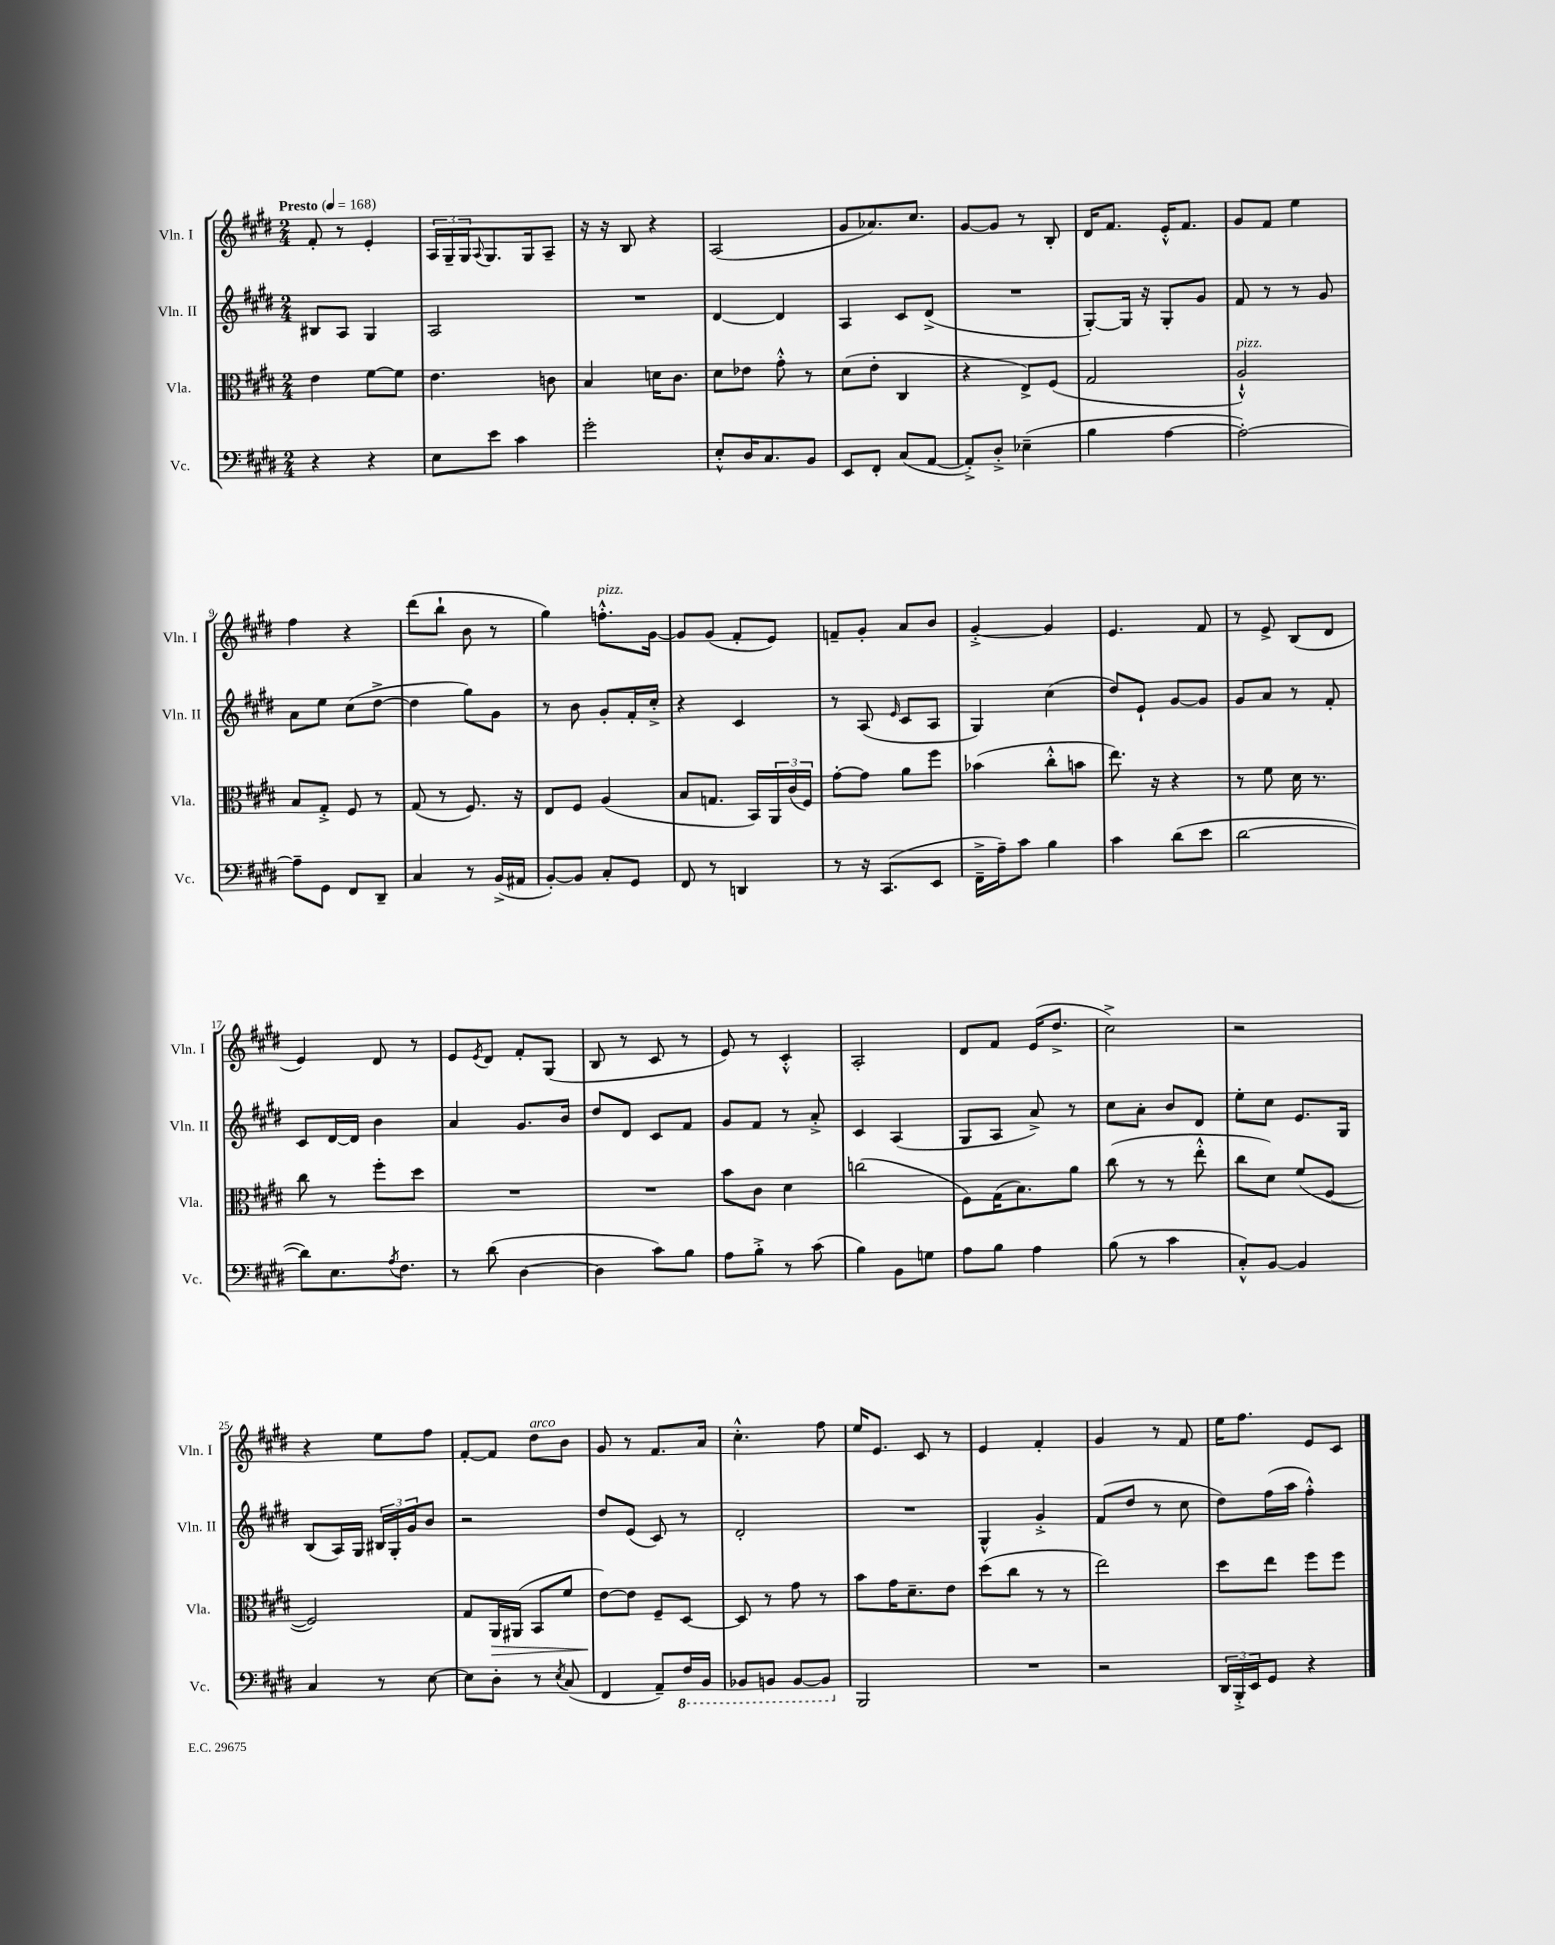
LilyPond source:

<<
\new StaffGroup <<
\new Staff = "s0" \with { instrumentName = "Vln. I" shortInstrumentName = "Vln. I" } {
    \clef treble \key e \major \numericTimeSignature \time 2/4 \tempo "Presto" 4 = 168
    fis'8-. r8 e'4-. |
    \tuplet 3/2 { a16 gis16-- gis16 } \appoggiatura { a8 } gis8. gis16 a8-- |
    r16 r16 b8 r4 |
    a2( |
    gis'8 aes'8.) cis''8. |
    gis'8~ gis'8 r8 b8-. |
    dis'16 fis'8. e'16-.-^ fis'8. |
    gis'8 fis'8 e''4 |
    fis''4 r4 |
    dis'''8( b''8-! b'8 r8 |
    gis''4) f''8.-.-^^\markup { \italic "pizz." } gis'16~ |
    gis'8 gis'8( fis'8-. e'8) |
    f'8-- gis'8-. a'8 b'8 |
    gis'4~-.-> gis'4 |
    e'4. fis'8 |
    r8 e'8-> b8( dis'8 |
    e'4) dis'8 r8 |
    e'8 \acciaccatura { e'8 } dis'8 fis'8-. gis8( |
    b8 r8 cis'8 r8 |
    e'8) r8 cis'4-.-^ |
    a2-. |
    dis'8 fis'8 e'16( dis''8.-> |
    cis''2->) |
    r2 |
    r4 e''8 fis''8 |
    fis'8~-. fis'8 dis''8^\markup { \italic "arco" } b'8 |
    gis'8 r8 fis'8. a'16 |
    cis''4.-.-^ fis''8 |
    e''16 e'8. cis'8 r8 |
    e'4 fis'4-. |
    gis'4 r8 fis'8 |
    e''16 fis''8. e'8 cis'8 \bar "|." |
}
\new Staff = "s1" \with { instrumentName = "Vln. II" shortInstrumentName = "Vln. II" } {
    \clef treble \key e \major \numericTimeSignature \time 2/4
    bis8 a8 gis4 |
    a2 |
    R2 |
    dis'4~ dis'4 |
    a4 cis'8 dis'8->( |
    R2 |
    gis8~-.) gis16 r16 gis8-. gis'8 |
    fis'8 r8 r8 gis'8 |
    a'8 e''8 cis''8( dis''8~-> |
    dis''4 gis''8) gis'8 |
    r8 b'8 gis'8-. fis'16-. cis''16-.-> |
    r4 cis'4 |
    r8 a8( \grace { e'16 } cis'8 a8 |
    gis4) cis''4( |
    dis''8) e'8-! gis'8~ gis'8 |
    gis'8 a'8 r8 fis'8-. |
    cis'8 dis'16~ dis'16 b'4 |
    a'4 gis'8. b'16 |
    dis''8 dis'8 cis'8 fis'8 |
    gis'8 fis'8 r8 a'8-.-> |
    cis'4 a4( |
    gis8 a8 a'8->) r8 |
    cis''8 a'8-. b'8 dis'8 |
    e''8-. cis''8 e'8. gis16 |
    b8( a16) gis16 \tuplet 3/2 { bis16 gis16-. gis'16 } b'8 |
    r2 |
    dis''8 e'8( cis'8) r8 |
    dis'2-. |
    R2 |
    gis4-^ gis'4-.-> |
    fis'8( dis''8 r8 cis''8 |
    dis''8) fis''16( a''16 fis''4-.-^) \bar "|." |
}
\new Staff = "s2" \with { instrumentName = "Vla." shortInstrumentName = "Vla." } {
    \clef alto \key e \major \numericTimeSignature \time 2/4
    e'4 fis'8~ fis'8 |
    e'4. c'8 |
    b4 d'16 cis'8. |
    dis'8 ees'8 gis'8-.-^ r8 |
    dis'8( e'8-. cis4 |
    r4 e8->) fis8( |
    gis2 |
    a2-!-^^\markup { \italic "pizz." }) |
    b8 gis8-.-> fis8 r8 |
    gis8( r8 fis8.) r16 |
    e8 fis8 a4( |
    b8 g8. b,16) \tuplet 3/2 { a,16 cis'16( fis16) } |
    gis'8~-. gis'8 a'8 fis''8 |
    bes'4( cis''8-.-^ b'8 |
    e''8.) r16 r4 |
    r8 fis'8 dis'16 r8. |
    cis''8 r8 fis''8-. dis''8 |
    R2 |
    R2 |
    b'8 cis'8 dis'4 |
    c''2( |
    fis8) gis16( b8.) a'8 |
    cis''8( r8 r8 e''8-.-^ |
    cis''8 dis'8) fis'8( fis8~ |
    fis2) |
    gis8 a,16\> ais,16( b,8 fis'8 |
    e'8~\!) e'8 fis8-- dis8~ |
    dis8 r8 gis'8 r8 |
    b'8 gis'16 dis'8.-- e'8 |
    dis''8( cis''8 r8 r8 |
    e''2) |
    dis''8 e''8 fis''8 fis''8 \bar "|." |
}
\new Staff = "s3" \with { instrumentName = "Vc." shortInstrumentName = "Vc." } {
    \clef bass \key e \major \numericTimeSignature \time 2/4
    r4 r4 |
    e8 e'8 cis'4 |
    gis'2-. |
    e8-.-^ dis16 cis8. b,8 |
    e,8 fis,8-. cis8( a,8~ |
    a,8-.->) dis8-.-> ees4--( |
    b4 a4~ |
    a2~-.) |
    a8-- gis,8 fis,8 dis,8-- |
    cis4 r8 b,16->( ais,16 |
    b,8~-.) b,8 cis8-. gis,8 |
    fis,8 r8 d,4 |
    r8 r16 cis,8.( e,8 |
    fis,16---> a16--) cis'8 b4 |
    cis'4 dis'8( e'8 |
    dis'2~ |
    dis'8) e8. \acciaccatura { a8 } fis8. |
    r8 dis'8( dis4~ |
    dis4 cis'8) b8 |
    a8 b8-.-> r8 cis'8( |
    b4) b,8 g8 |
    a8 b8 a4 |
    b8( r8 cis'4 |
    cis8-.-^) b,8~ b,4 |
    cis4 r8 e8~ |
    e8 dis8-. r8 \acciaccatura { e8 } cis8( |
    fis,4 a,8--) \ottava #-1 fis,16 b,,16 |
    bes,,8 b,,8 b,,8~ b,,8 \ottava #0 |
    b,,2 |
    R2 |
    r2 |
    \tuplet 3/2 { dis,16 b,,16-.-> e,16 } gis,8 r4 \bar "|." |
}
>>
>>
